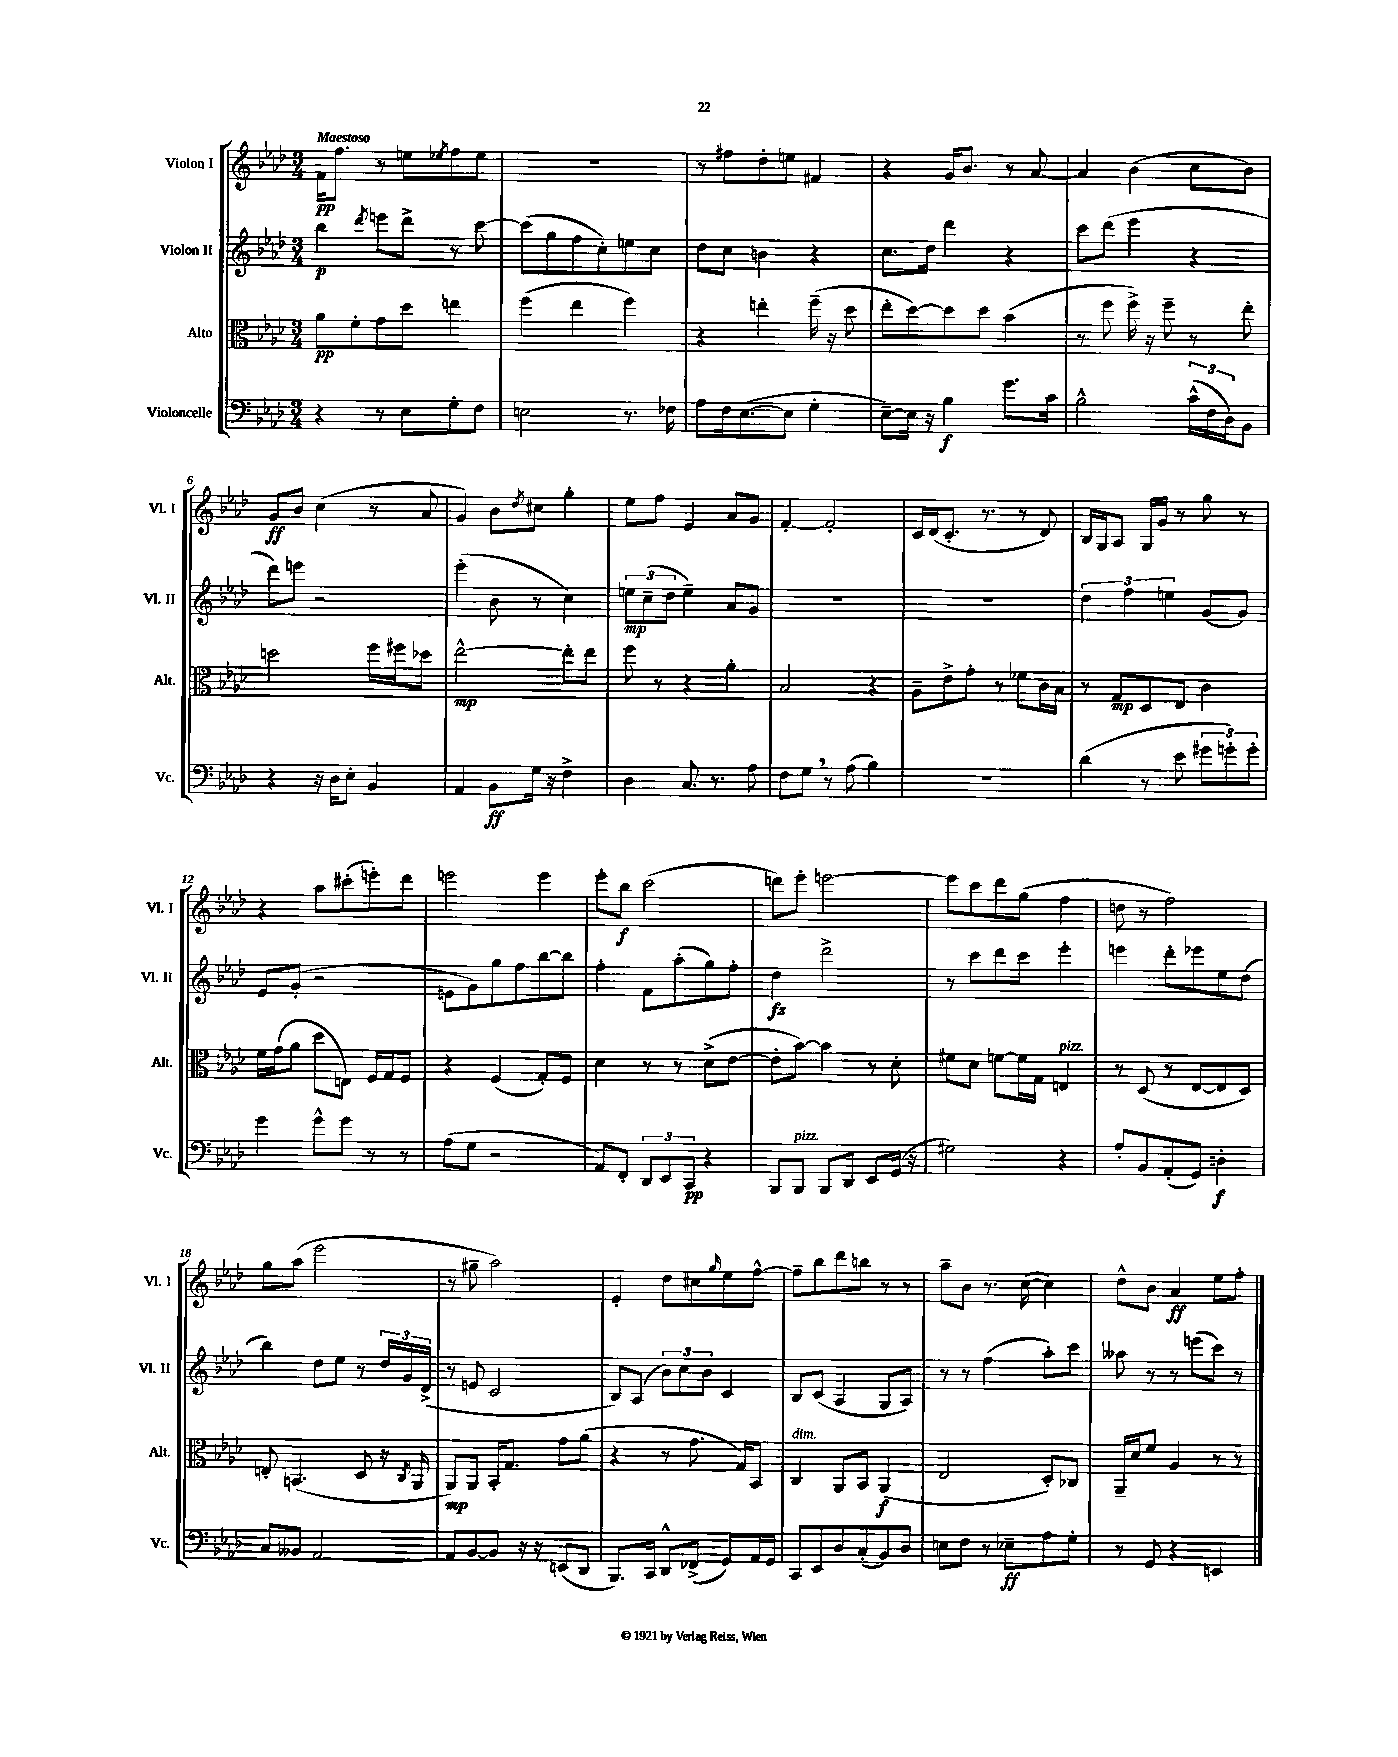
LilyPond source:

<<
\new StaffGroup <<
\new Staff = "s0" \with { instrumentName = "Violon I" shortInstrumentName = "Vl. I" } {
    \clef treble \key aes \major \numericTimeSignature \time 3/4 \tempo "Maestoso"
    f'16\pp f''8. r8 e''8 \acciaccatura { ees''8 } f''8 ees''8 |
    R2. |
    r8 fis''8 des''8-. e''8 fis'4 |
    r4 g'16 bes'8. r8 aes'8~ |
    aes'4 bes'4( c''8 bes'8) |
    g'8\ff bes'8 c''4( r8 aes'8 |
    g'4) bes'8 \acciaccatura { des''8 } cis''8 g''4-. |
    ees''8 f''8 ees'4 aes'8 g'8 |
    f'4~-. f'2-. |
    c'16 des'16( c'8.-. r8. r8 des'8) |
    bes16 g16 aes8 g16 g'16 r8 g''8 r8 |
    r4 aes''8 cis'''8-.( e'''8-.) des'''8 |
    e'''2 e'''4 |
    ees'''8-. bes''8\f c'''2( |
    d'''8) ees'''8-. e'''2~ |
    e'''8 c'''8 des'''8 g''8( f''4 |
    d''8 r8 f''2) |
    g''8 aes''8( ees'''2 |
    r8 gis''8-- aes''2) |
    ees'4-. des''8 cis''8 \grace { g''16 } ees''8 f''8~-^ |
    f''8-- bes''8 des'''8 b''8 r8 r8 |
    aes''8-- bes'8 r8. c''16~( c''4) |
    des''8-^ bes'8 aes'4\ff ees''8 f''8-. \bar "|." |
}
\new Staff = "s1" \with { instrumentName = "Violon II" shortInstrumentName = "Vl. II" } {
    \clef treble \key aes \major \numericTimeSignature \time 3/4
    bes''4\p \acciaccatura { des'''8 } e'''8 des'''8-> r8 c'''8~ |
    c'''8( g''8 f''8 c''8-.) e''8 c''8 |
    des''8 c''8 b'4 r4 |
    c''8. des''16 des'''4 r4 |
    c'''8 des'''8( ees'''4 r4 |
    des'''8) e'''8 r2 |
    ees'''4-.( bes'8 r8 c''4) |
    \tuplet 3/2 { e''8\mp c''8--( des''8 } e''4--) aes'8 g'8 |
    R2. |
    R2. |
    \tuplet 3/2 { des''4 f''4 e''4 } g'8( g'8) |
    ees'8 g'8-.( r2 |
    e'8 g'8) g''8 f''8 bes''8~ bes''8 |
    f''4-. f'8 aes''8-.( g''8) f''8-. |
    des''4\fz des'''2-> |
    r8 c'''8 des'''8 c'''8 ees'''4-. |
    e'''4 des'''8-. ees'''8 ees''8 des''8( |
    bes''4) des''8 ees''8 r8 \tuplet 3/2 { des''16 g'16 des'16->( } |
    r8 e'8 c'2 |
    bes8) aes8( \tuplet 3/2 { bes'8) c''8 bes'8 } c'4 |
    bes8 c'8( aes4 g8 aes8) |
    r8 r8 f''4( aes''8-.) c'''8 |
    aeses''8 r8 r8 e'''8( c'''8) r8 \bar "|." |
}
\new Staff = "s2" \with { instrumentName = "Alto" shortInstrumentName = "Alt." } {
    \clef alto \key aes \major \numericTimeSignature \time 3/4
    aes'8\pp f'8-. g'8 des''8 e''4 |
    f''4( ees''4 f''4) |
    r4 e''4-. f''16--( r16 des''8 |
    ees''8-. des''8~) des''8 des''8 bes'4( |
    r8 f''8 f''16->) r16 f''8-- r8 ees''8-. |
    d''2 f''16 fis''16 des''8 |
    ees''2~-^\mp ees''8-. ees''8 |
    f''8 r8 r4 aes'4-. |
    bes2 r4 |
    aes8-- ees'8-> g'8-. r8 fes'8 c'16 bes16 |
    r8 g8\mp des8 ees8 c'4 |
    f'16 g'16( aes'8 des''8 e8) f16 g16 f8 |
    r4 f4( g8-.) f8 |
    des'4 r8 r8 des'8->( ees'8~ |
    ees'8-. bes'8~) bes'4 r8 des'8-. |
    fis'8 des'8 f'8~ f'16 g16 e4^\markup { \italic "pizz." } |
    r8 des8( r8 ees8~ ees8 des8) |
    e8-. b,4.( des8 r16 \acciaccatura { c8 } aes,16 |
    aes,8\mp) aes,8 bes,16-. g8. g'8 aes'8( |
    r4 r8 g'8. g16) bes,8 |
    c4^\markup { \italic "dim." } aes,8 bes,8 aes,4\f( |
    ees2 des8-.) ces8 |
    aes,16-- des'16 f'8 aes4 r8 r8 \bar "|." |
}
\new Staff = "s3" \with { instrumentName = "Violoncelle" shortInstrumentName = "Vc." } {
    \clef bass \key aes \major \numericTimeSignature \time 3/4
    r4 r8 ees8 g8-. f8 |
    e2 r8. fes16 |
    aes8 f16 ees8.~( ees8 g4-. |
    ees8~--) ees16 r16 bes4\f g'8. c'16 |
    bes2-^ \tuplet 3/2 { c'16-^( f16 des16) } bes,8 |
    r4 r16 des16 ees8-. bes,4 |
    aes,4 bes,8\ff g16 r16 f4-> |
    des4 c8. r8. aes8 |
    f8 g8 \breathe r8 aes8( bes4) |
    R2. |
    des'4( r8 ees'8 \tuplet 3/2 { gis'8 g'8-.) g'8-. } |
    g'4 g'8-^ g'8 r8 r8 |
    aes8( g8 r2 |
    aes,8) f,8-. \tuplet 3/2 { des,8 ees,8 c,8\pp } r4 |
    bes,,8 bes,,8^\markup { \italic "pizz." } bes,,8 des,8 ees,8 g,16( r16 |
    gis2) r4 |
    aes8-. bes,8 aes,8-.( g,8) d4-.\f |
    c8 beses,8 aes,2~ |
    aes,8 bes,8~ bes,8 r16 r16 e,8( des,8 |
    bes,,8.) c,16 des,8-^ fes,8->( g,8) aes,16 g,16 |
    c,8 ees,8 des8 c8-.( bes,8) des8 |
    e8 f8 r8 ees8--\ff aes8 g8-. |
    r8 g,8 r4 e,4 \bar "|." |
}
>>
>>
